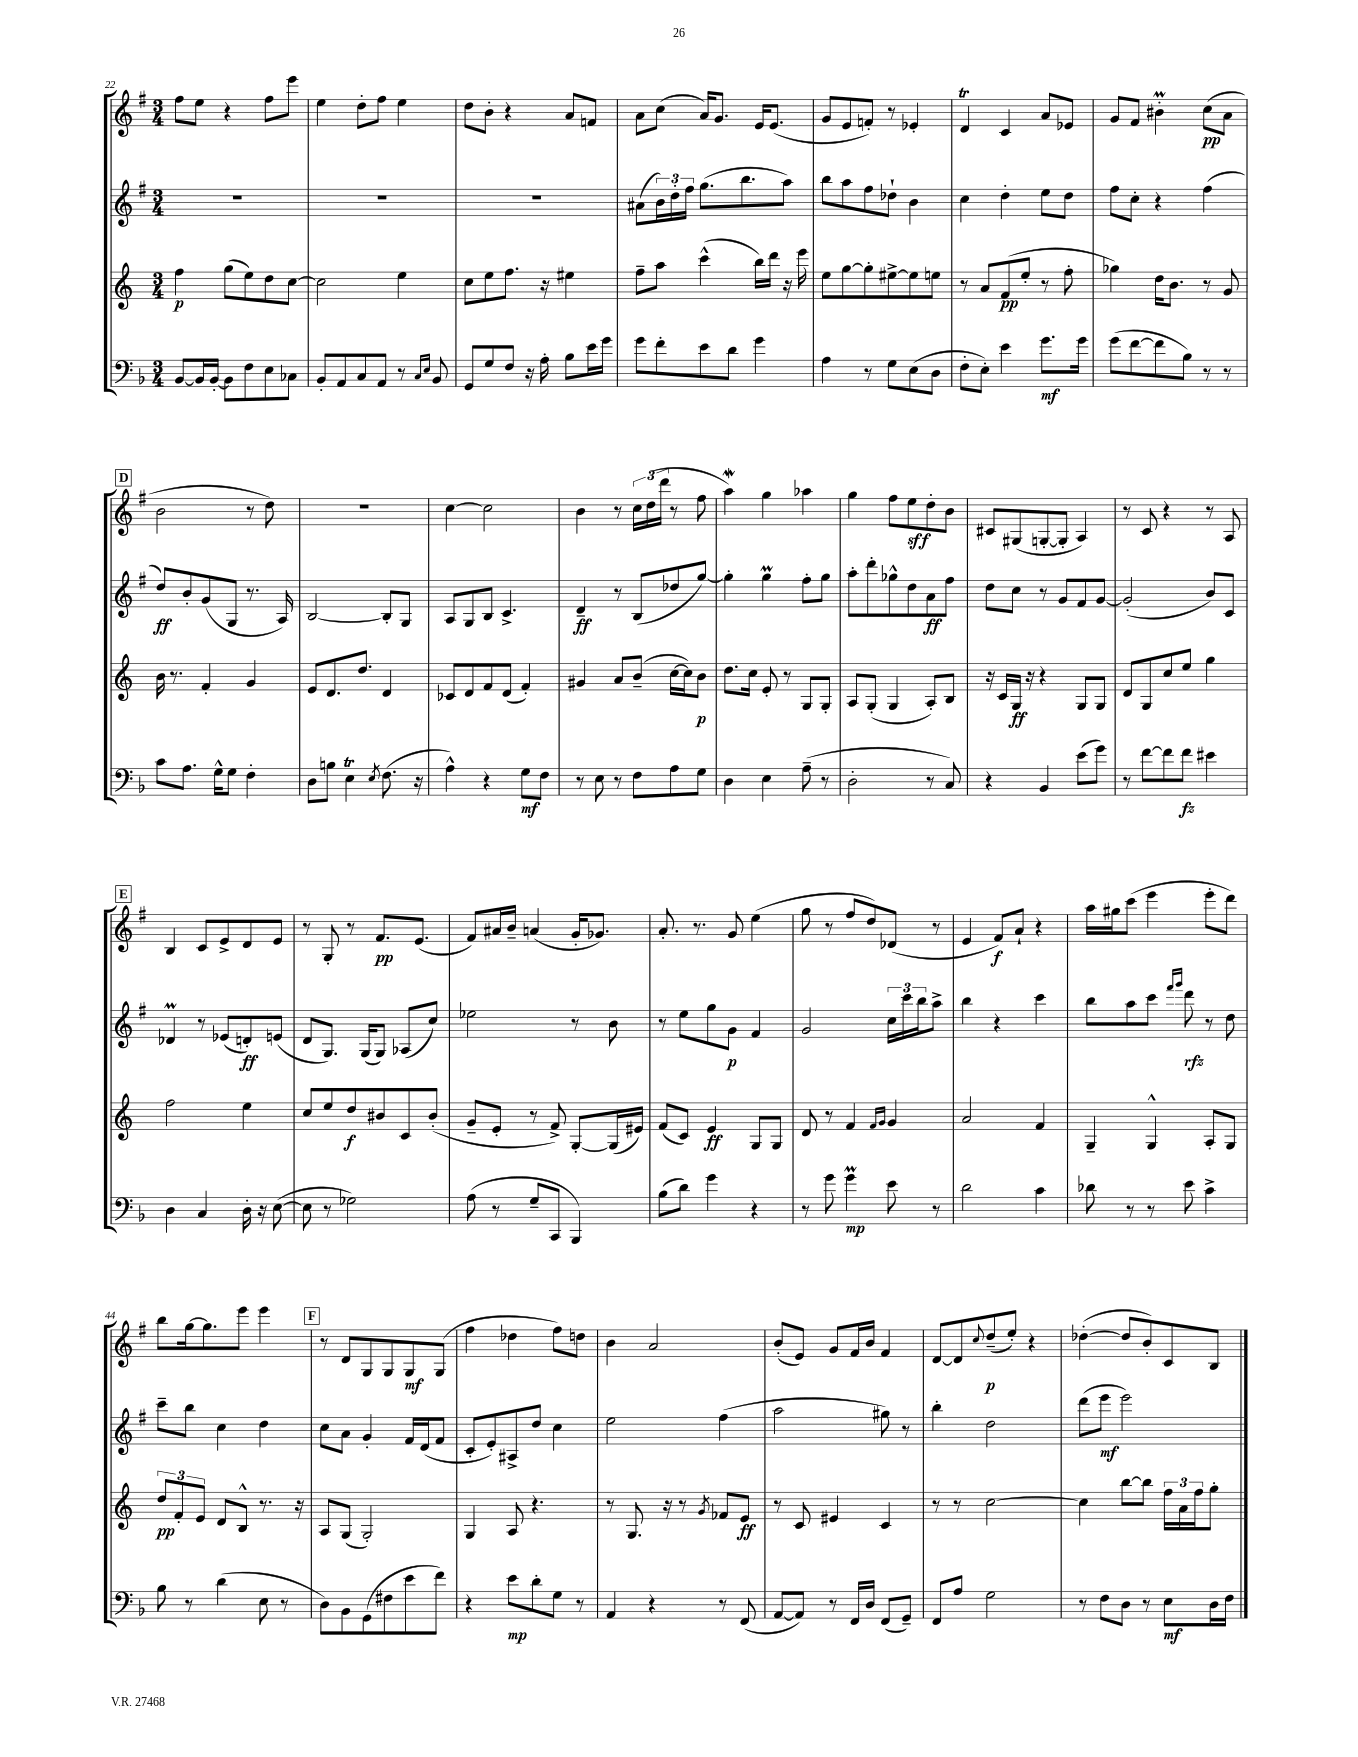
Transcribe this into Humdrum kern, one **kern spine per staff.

**kern	**kern	**kern	**kern
*staff4	*staff3	*staff2	*staff1
*clefF4	*clefG2	*clefG2	*clefG2
*k[b-]	*k[]	*k[f#]	*k[f#]
*M3/4	*M3/4	*M3/4	*M3/4
[8BB-/L	4ff\	2.r	8ff#\L
16BB-/]L	.	.	8ee\J
[16BB-'/JJ	.	.	.
8BB-\]L	(8gg\L	.	4r
8F\	8ee\)	.	.
8E\	8dd\	.	8ff#\L
8C-\J	[8cc\J	.	8eee\J
=	=	=	=
8BB-'/L	2cc\]	2.r	4ee\
8AA/	.	.	.
8C/	.	.	8dd'\L
8AA/J	.	.	8ff#\J
8r	4ee\	.	4ee\
16qqC/LL	.	.	.
16qqE/JJ	.	.	.
8BB-/	.	.	.
=	=	=	=
8GG/L	8cc\L	2.r	8dd\L
8G/	8ee\	.	8b'\J
8F/J	8.ff\J	.	4r
16r	.	.	.
16A'\	16r	.	.
8B-\L	4ee#\	.	8a/L
16e\L	.	.	8f/J
16g\JJ	.	.	.
=	=	=	=
8g\L	8ff~\L	(8a#\L	8a\L
8f'\	8aa\J	24b\L)	(8cc\J
.	.	24dd'\	.
.	.	24ff#\JJ	.
8e\	(4ccc^^\	(8.gg\L	16a/LK)
.	.	.	8.g/J
8d\J	.	.	.
.	.	8.bb\	.
4g\	16bb\LL)	.	16e/LK
.	16ddd\JJ	.	(8.e/J
.	16r	8aa\J)	.
.	16eee\	.	.
=	=	=	=
4A\	8ee\L	8bb\L	8g/L
.	[8gg\	8aa\	8e/
8r	8gg'\]	8ff#\	8f'/J)
8G\L	[8ee#^\	8dd-`\J	8r
(8E\	8ee#\]	4b\	4e-'/
8D\J	8ee\J	.	.
=	=	=	=
8F'\L	8r	4cc\	4d/
8E'\J)	8a/L	.	.
4e\	(8f/	4dd'\	4c/
.	8ee'/J	.	.
8.g\L	8r	8ee\L	8a/L
.	8ff'\	8dd\J	8e-/J
16g\Jk	.	.	.
=	=	=	=
(8g\L	4gg-\)	8ff#\L	8g/L
[8f\	.	8cc'\J	8f#/J
8f\]	16dd\LK	4r	4b#'\
.	8.b\J	.	.
8B-\J)	.	.	.
8r	8r	(4ff#\	(8cc\L
8r	8g/	.	8a\J
=	=	=	=
8c\L	16b\	8dd/L)	2b\
.	8.r	.	.
8.A\J	.	8b'/	.
.	4f'/	(8g/	.
16G^^\LK	.	.	.
8G\J	.	8G/J	.
4F'\	4g/	8.r	8r
.	.	.	8dd\)
.	.	16A/)	.
=	=	=	=
8D\L	8e/L	[2B/	2.r
8B\J	8.d/	.	.
4E\	.	.	.
.	8.dd/J	.	.
8qE/	.	.	.
(8.F\	4d/	8B'/]L	.
.	.	8G/J	.
16r	.	.	.
=	=	=	=
4A^^\)	8c-/L	8A/L	[4cc\
.	8d/	8G/	.
4r	8f/	8B/J	2cc\]
.	(8d/J	4.c^/	.
8G\L	4f'/)	.	.
8F\J	.	.	.
=	=	=	=
8r	4g#/	4d~/	4b\
8E\	.	.	.
8r	8a/L	8r	8r
8F\L	(8b~/J	(8B/L	24cc\LL
.	.	.	(24dd\
.	.	.	24ddd\JJ
8A\	[16cc\LL	8dd-/	8r
.	16cc\]J)	.	.
8G\J	8b\J	[8gg/J)	8ff#\
=	=	=	=
4D\	8.dd\L	4gg'\]	4aa\)
.	16cc\Jk	.	.
4E\	8e'/	4gg\	4gg\
.	8r	.	.
(8A~\	8G/L	8ff#'\L	4aa-\
8r	8G'/J	8gg\J	.
=	=	=	=
2D'\	8A/L	8aa'\L	4gg\
.	(8G'/J	8ddd'\	.
.	4G/	8gg-^^\	8ff#\L
.	.	8dd\	8ee\
8r	8A'/L)	8a\	8dd'\
8C/)	8B/J	8ff#\J	8b\J
=	=	=	=
4r	16r	8dd\L	8c#/L
.	16c/LL	.	.
.	16G/JJ	8cc\J	(8G#/
.	16r	.	.
4BB-/	4r	8r	[8G'/
.	.	8g/L	8G'/]J
(8e\L	8G/L	8f#/	4A/)
8g\J)	8G/J	[8g/J	.
=	=	=	=
8r	8d/L	(2g'/]	8r
[8f\L	8G/	.	8c/
8f\]	8cc/	.	4r
8f\J	8ee/J	.	.
4e#\	4gg\	8b/L)	8r
.	.	8c/J	8A/
=	=	=	=
4D\	2ff\	4d-/	4B/
4C/	.	8r	8c/L
.	.	(8e-/L	8e^/
16D'\	4ee\	8d'/)	8d/
16r	.	.	.
([8E\	.	(8e/J	8e/J
=	=	=	=
8E\]	8cc/L	8d/L	8r
8r	8ee/	8.G/J)	8G'/
2G-\)	8dd/	.	8r
.	.	(16G/LK	.
.	8b#/	8G/J)	8.f#/L
.	8c/	(8A-/L	.
.	.	.	(8.e/J
.	(8b#'/J	8cc/J)	.
=	=	=	=
(8A\	8g~/L	2ee-\	8f#/L)
8r	8e'/J	.	16a#/L
.	.	.	16b~/JJ
8G~/L	8r	.	(4a/
8CC/J	8f^/)	.	.
4BBB-/)	[8G'/L	8r	16g'/LK
.	.	.	8.g-/J)
.	(16G/]L	8b\	.
.	16e#/JJ)	.	.
=	=	=	=
(8B-\L	(8f/L	8r	8.a'/
8d\J)	8c/J)	8ee\L	.
.	.	.	8.r
4g\	4e/	8gg\	.
.	.	8g\J	8g/
4r	8G/L	4f#/	(4ee\
.	8G/J	.	.
=	=	=	=
8r	8d/	2g/	8gg\
8g\	8r	.	8r
4g\	4f/	.	8ff#/L
.	.	.	8dd/)
.	16qqf/LL	.	.
.	16qqg/JJ	.	.
8e\	4g/	24cc\LL	(8d-/J
.	.	24ccc\	.
.	.	24bb\J	.
8r	.	8aa^\J	8r
=	=	=	=
2d\	2a/	4bb\	4e/
.	.	4r	8f#/L)
.	.	.	8a`/J
4c\	4f/	4ccc\	4r
=	=	=	=
8d-\	4G~/	8bb\L	16aa\LL
.	.	.	16gg#\J
8r	.	8aa\	(8ccc\J
8r	4G^^/	8ccc\J	4eee\
.	.	16qqfff#/LL	.
.	.	16qqggg/JJ	.
8e\	.	8ddd\	.
4c^\	8A'/L	8r	8eee'\L
.	8G/J	8dd\	8ddd\J)
=	=	=	=
8B-\	12dd/L	8ccc~\L	8bb\L
.	12f'/	.	.
8r	.	8bb\J	[16gg\k
.	12e/J	.	.
.	.	.	8.gg\]
(4d\	8d/L	4cc\	.
.	8B^^/J	.	8eee\J
8E\	8.r	4dd\	4eee\
8r	.	.	.
.	16r	.	.
=	=	=	=
8D\L)	8A/L	8cc\L	8r
8BB-\	(8G/J	8a\J	8d/L
(8GG\	2G'/)	4g'/	8G/
8F#\	.	.	8G/
8e\	.	16f#/LL	8G/
.	.	(16d/J	.
8f\J)	.	8f#/J	(8G/J
=	=	=	=
4r	4G/	8c'/L	4ff#\
.	.	8e'/)	.
8e\L	8A/	8A#^/	4dd-\
8d'\	4.r	8dd/J	.
8G\J	.	4cc\	8ff#\L)
8r	.	.	8dd\J
=	=	=	=
4AA/	8r	2ee\	4b\
.	8.G/	.	.
4r	.	.	2a/
.	16r	.	.
.	8r	.	.
.	8qg/	.	.
8r	8f-/L	(4ff#\	.
(8FF/	8e/J	.	.
=	=	=	=
[8AA/L	8r	2aa\	(8b'/L
8AA/]J)	8c/	.	8e/J)
8r	4e#/	.	8g/L
16FF/LL	.	.	16f#/L
16D/JJ	.	.	16b/JJ
(8FF/L	4c/	8gg#\)	4f#/
8GG~/J)	.	8r	.
=	=	=	=
8FF/L	8r	4bb'\	[8d/L
8A/J	8r	.	8d/]
.	.	.	8qqcc/
2G\	[2cc\	2dd\	(8dd~/
.	.	.	8ee'/J)
.	.	.	4r
=	=	=	=
8r	4cc\]	(8ddd\L	([4dd-'\
8F\L	.	8eee\J	.
8D\J	[8bb\L	2eee\)	8dd-/]L
8r	8bb\]J	.	8b'/)
8E\L	24ff\LL	.	8c/
.	24a\	.	.
.	24ff\J	.	.
16D\L	8gg'\J	.	8B/J
16F\JJ	.	.	.
==	==	==	==
*-	*-	*-	*-
